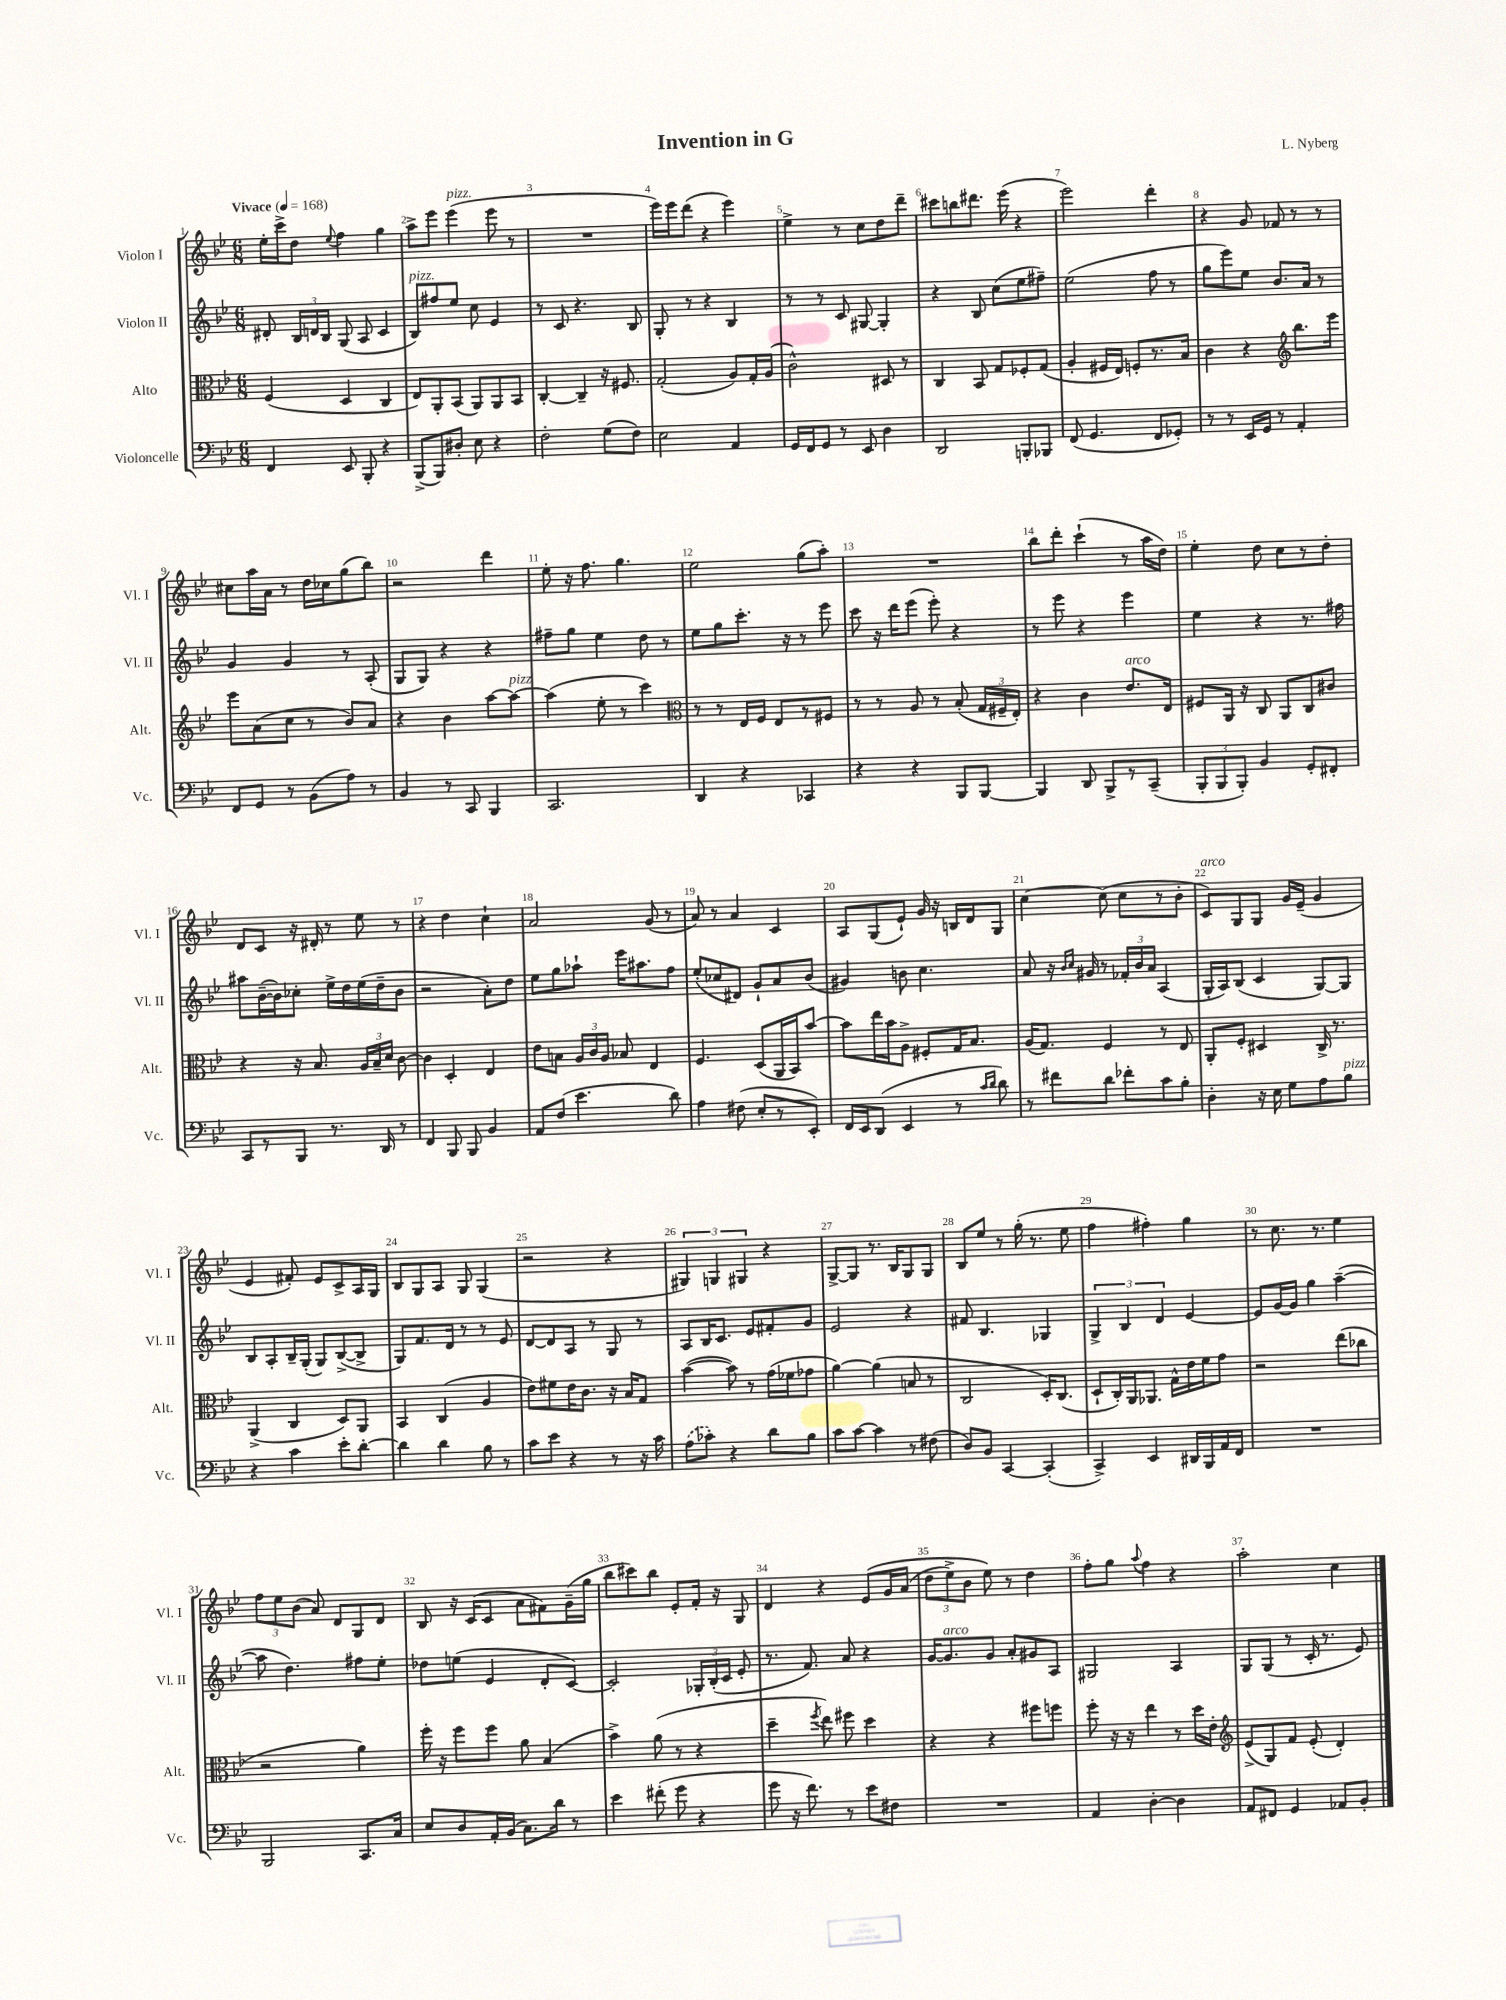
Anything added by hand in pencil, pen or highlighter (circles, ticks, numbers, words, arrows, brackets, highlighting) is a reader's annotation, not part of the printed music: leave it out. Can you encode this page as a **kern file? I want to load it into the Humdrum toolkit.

**kern	**kern	**kern	**kern
*staff4	*staff3	*staff2	*staff1
*clefF4	*clefC3	*clefG2	*clefG2
*k[b-e-]	*k[b-e-]	*k[b-e-]	*k[b-e-]
*M6/8	*M6/8	*M6/8	*M6/8
*MM168	*MM168	*MM168	*MM168
4FF	(4F	8d#'	16ee-'
.	.	.	16ccc^
.	.	24B-	8dd
.	.	24d	.
.	.	24B-	.
.	.	.	8qqee-
8EE-	4D	(8G	4ff
8BBB-'	.	8A	.
4r	4C	4c	4gg
=	=	=	=
(8BBB-^	8E-)	8B-)	8aa^
8BBB-)	8AA'	8ff#	8eee-
8D#'	(8BB-	8ee-	(4eee-
8E-	8AA)	8cc	.
4r	8AA	4e-	8eee-
.	8BB-	.	8r
=	=	=	=
2F'	[4C'	8r	2.r
.	.	8c	.
.	4C~]	4.r	.
(8G	16r	.	.
.	8.F#	.	.
8F)	.	8B-	.
=	=	=	=
2E-	(2G'	8G'	16eee-)
.	.	.	16eee-
.	.	8r	(8ddd
.	.	4r	4r
4AA	8A)	4B-	4eee-)
.	16G'	.	.
.	(16A	.	.
=	=	=	=
16GG	2c^^)	8r	4ee-^
16FF	.	.	.
8GG	.	8r	.
8r	.	8c	8r
8EE-	.	[8G#	8cc
4D	8D#	4G#']	8dd
.	8r	.	8ddd~
=	=	=	=
2DD	4C	4r	8ccc#
.	.	.	8bb
.	8BB-	8B-	8.ddd#
.	8G	(8cc	.
.	.	.	(16eee-
8BBB'	8F-'	8ee-	4r
8BBB-	(8G	8ff#~)	.
=	=	=	=
(8FF	4A'	(2ee-	2eee-)
4.GG	.	.	.
.	16F#	.	.
.	16E-)	.	.
.	8F'	.	.
8FF	8.r	8ff	4ddd'
8GG-')	.	8r	.
.	16B-	.	.
=	=	=	=
8r	4c	8gg	4r
8r	.	8eee-)	.
16EE-	4r	8ee-	8g
16GG	.	.	.
8r	.	8.b-	8f-
*	*clefG2	*	*
4AA'	8.bb-	.	8r
.	.	16a	.
.	.	8r	8r
.	16eee-	.	.
=	=	=	=
8FF	8eee-	4g	8cc#
8GG	(8a	.	16aa
.	.	.	16a
8r	8cc	4g	8r
(8BB-	8r	.	16dd
.	.	.	16cc-
8A)	8b-)	8r	(8gg
8r	8a	(8A'	8bb-)
=	=	=	=
4BB-	4r	8G	2r
.	.	8G)	.
8r	4b-	4r	.
8CC	.	.	.
4BBB-	[8aa	4r	4ddd
.	8aa_	.	.
=	=	=	=
2.CC	(4aa]	8ff#~	8ee-'
.	.	8gg	16r
.	.	.	8.ff
.	8ee-'	4ee-	.
.	8r	.	4.gg
.	4ccc)	8dd	.
.	.	8r	.
=	=	=	=
*	*clefC3	*	*
4DD	8r	8ee-	2ee-
.	8r	8gg	.
4r	16E-	8.ccc'	.
.	16F	.	.
.	8E-	.	.
.	.	16r	.
4CC-	8r	8r	(8gg
.	8F#	8eee-	8aa')
=	=	=	=
4r	8r	8ccc	2.r
.	8r	16r	.
.	.	16ddd	.
4r	8A	(8eee-	.
.	8r	8eee-')	.
8BBB-	(8B-'	4r	.
[8BBB-	24G	.	.
.	24F#~	.	.
.	24E-')	.	.
=	=	=	=
4BBB-]	4r	8r	8bb-
.	.	8eee-	8ddd'
8DD	4c	4r	(4ccc`
8BBB-^	.	.	.
8r	8.e-	4eee-	8r
(8CC~	.	.	16aa
.	16E-	.	16dd)
=	=	=	=
12BBB-'	8F#	4ee-	4ee-'
12BBB-	.	.	.
.	16AA	.	.
12BBB-')	.	.	.
.	16r	.	.
4BB-	8C	4r	8dd
.	8AA	.	8cc
8GG'	8C	8.r	8r
8FF#'	8c#	.	8dd'
.	.	16ff#	.
=	=	=	=
8CC	4r	8aa#	8d
8r	.	([16b-~	8c
.	.	16b-])	.
8BBB-	16r	8cc-'	16r
.	8.B-	.	16d#'
8.r	.	16ee-^	8r
.	.	16dd	.
.	24A	(16ee-	8ee-
.	24B-~	.	.
16DD	.	16dd~	.
.	24d	.	.
8r	[8c	8b-	8r
=	=	=	=
4FF	4c]	2r	4r
8BBB-	4D'	.	4dd
8BBB-	.	.	.
4BB-	4E-	8a')	4cc`
.	.	8dd	.
=	=	=	=
8AA	8e-	8ee-	2a
(8F	8B	8gg	.
4.e-	24A	8aa-`	.
.	24c	.	.
.	24A	.	.
.	8B-	16eee-	.
.	.	8.aa#	.
.	4E-	.	(8g
8d)	.	8ff	8r
=	=	=	=
4A	4.F	(8ee-'	8a)
.	.	8cc-	8r
(8F#	.	8d#)	4a
8E-'	(8D	8g`	.
8r	16AA	8a	4c
.	16BB-)	.	.
8EE-')	[8b-	(8b-	.
=	=	=	=
16FF	8b-]	4g#)	8A
16EE-	.	.	.
(8DD	16ee-	.	(8G
.	16b-	.	.
4EE-	8A^	8b	8e-`)
.	8F#'	4.cc	16g
.	.	.	16r
8r	16G	.	16B
.	8.B-	.	16d
16qqc	.	.	.
16qqd	.	.	.
8d)	.	.	8G
=	=	=	=
8r	(16A	8a	[4cc
.	8.G)	.	.
8f#	.	16r	.
.	.	16qqb-	.
.	.	16qqcc	.
.	.	16g#	.
8d	4F	8r	(8cc]
8f-'	.	24f-'	8cc
.	.	24b-	.
.	.	24a	.
8c	8r	(4A	8r
8B-'	8E-	.	8b-'
=	=	=	=
4D'	8AA'	16G'	8c)
.	.	16A)	.
.	8F'	(8B-	8G
16r	4D#	4c	8G
16E-	.	.	.
8G	.	.	16g
.	.	.	(16e-~
8A	16C^	[8G)	4g
.	8.r	.	.
8B-	.	8G]	.
=	=	=	=
4r	(4AA^	8B-	4e-
.	.	8A'	.
4c	4C	16B-~	8f#')
.	.	(16G'	.
.	.	8G)	8e-
8e-'	8D)	([8B-^	8c^
[8d'	8AA	8B-^]	16A
.	.	.	16G
=	=	=	=
4d]	4BB-	8G)	8B-
.	.	8.f	8G
4d	(4C	.	8A
.	.	16d	.
.	.	8r	8G
8B-	4A	8r	(4G
8r	.	8e-	.
=	=	=	=
8c	8e-)	[8d	2r
8e-	8f#	8d]	.
4r	16e-	8A	.
.	8.c	.	.
.	.	8r	.
8r	16r	8G	4r
.	16B-	.	.
16r	8G	8r	.
16c	.	.	.
=	=	=	=
(8A	([4b-	8A	6G#)
8c-')	.	16B-	.
.	.	.	6G
.	.	8.c	.
4r	8b-])	.	.
.	.	.	6G#
.	8r	8e-	.
8d	(16g	8f#'	4r
.	16f-	.	.
8B-	8g-	8g	.
=	=	=	=
8c	[4a)	2e-	[8G^
[8c	.	.	8G]
4c]	(4a]	.	8.r
.	.	.	16B-
8r	8B	4r	8G
(8F#	8r	.	8G
=	=	=	=
8D)	2C	8f#	8B-
8BB-	.	4.B-	8ee-
[4CC	.	.	8r
.	.	.	(16gg'
.	.	.	8.r
(4CC']	16D')	4G-	.
.	(8.C	.	.
.	.	.	8ee-
=	=	=	=
4CC^)	8D`	6G^	4ff
.	16C')	.	.
.	.	6B-	.
.	16AA	.	.
4EE-	8.AA-	.	4ff#')
.	.	6d	.
.	16G^^	.	.
16DD#	16e-	[4e-	4gg
16BBB-	16f	.	.
16AA	8g	.	.
16FF	.	.	.
=	=	=	=
2.r	2r	8e-]	8r
.	.	[16g	8.cc
.	.	16g]	.
.	.	4gg	.
.	.	.	8.r
.	(8ee-	([4aa~	4ee-
.	8cc-	.	.
=	=	=	=
2BBB-	2r	8aa]	12ff
.	.	.	12ee-
.	.	4.dd)	.
.	.	.	(12b-
.	.	.	8a)
.	.	.	8d
8.CC	4a)	8ff#	8G
.	.	8ee-'	8d
16C	.	.	.
=	=	=	=
8E-	16ff'	8dd-	8B-
.	16r	.	.
8D	8ff	(8ee	16r
.	.	.	(16c
16AA'	8ff	4e-	8c
(16BB-	.	.	.
8.C)	8a	.	8a
.	(4B-	8d'	8f#)
16d	.	.	.
8r	.	[8c)	(16g~
.	.	.	16gg
=	=	=	=
4e-	4b-^)	2c']	8bb-
.	.	.	8ccc#)
(8f#'	(8a	.	8bb-
8g	8r	.	8e-'
4r	4r	24G-'	16f'
.	.	(24B-'	.
.	.	.	16r
.	.	24c	.
.	.	8e-'	8G
=	=	=	=
8g	4dd~	8.r	4d
16r	.	.	.
8.f)	.	8.f)	.
.	8qff	.	.
.	8ee-)	.	4r
8r	8ff#	8a	.
8e-	4dd	4r	&(8e-
8F#	.	.	16g
.	.	.	(16a
=	=	=	=
2.r	4r	[16g	12dd
.	.	8.g]	.
.	.	.	12ee-^)
.	.	.	12b-
.	4r	8g	8ee-&)
.	.	8a'	8r
.	8ff#	8g#	4dd
.	8ff	8A	.
=	=	=	=
4AA	8ff'	2G#	8ff'
.	16r	.	8gg
.	16r	.	.
.	.	.	8qqaa
[4D'	4ee-	.	4ff
4D]	8r	4A	4r
.	16dd	.	.
.	16e-'	.	.
=	=	=	=
*	*clefG2	*	*
8AA	(8e-^	8G	2aa'
8FF#	8G)	(8G	.
4GG	8f	8r	.
.	(8e-'	16c'	.
.	.	8.r	.
8AA-	4d')	.	4cc
8BB-'	.	8e-)	.
==	==	==	==
*-	*-	*-	*-
